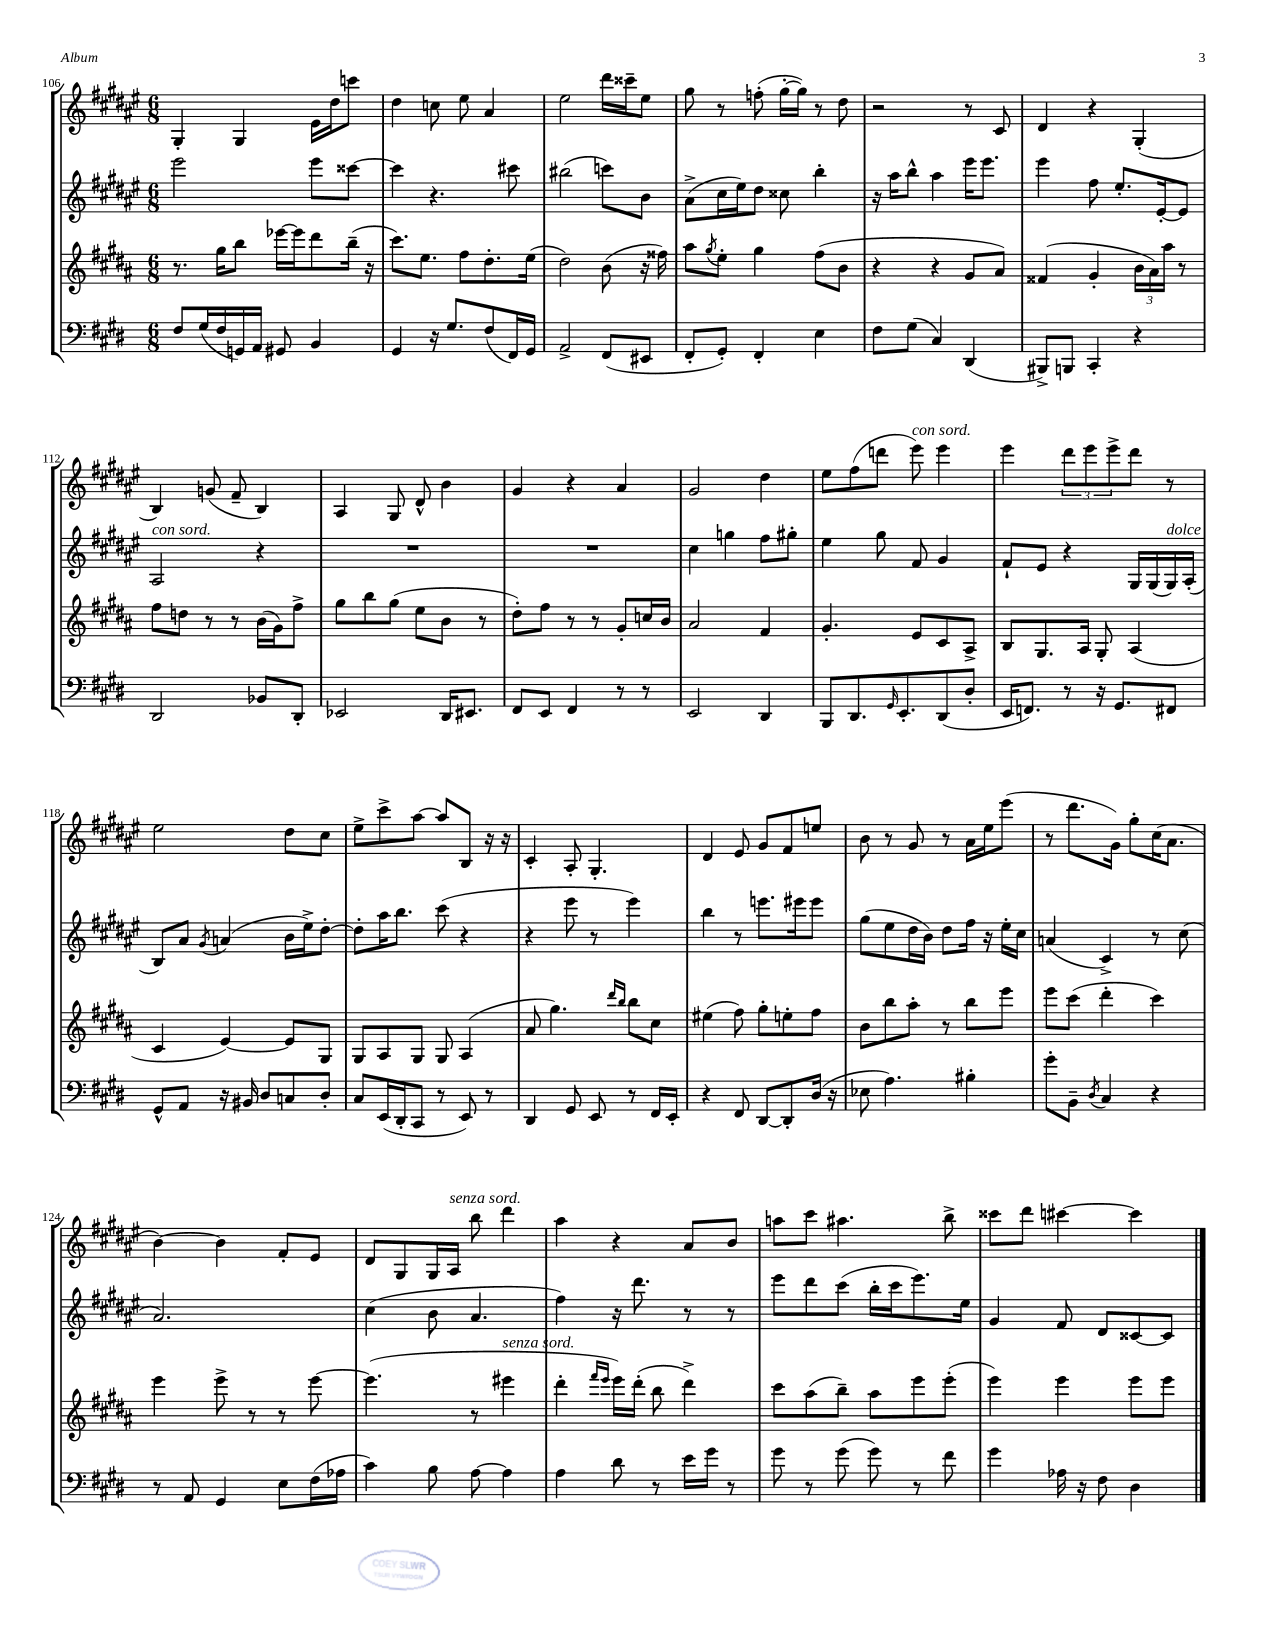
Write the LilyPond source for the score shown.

<<
\new StaffGroup <<
\new Staff = "s0" {
    \clef treble \key fis \major \numericTimeSignature \time 6/8
    gis4-. gis4 eis'16 dis''16 c'''8 |
    dis''4 c''8 eis''8 ais'4 |
    eis''2 dis'''16 cisis'''16-- eis''8 |
    gis''8 r8 f''8-.( gis''16~-. gis''16) r8 dis''8 |
    r2 r8 cis'8 |
    dis'4 r4 gis4-.( |
    b4) g'8( fis'8-- b4) |
    ais4 gis8 dis'8-^ b'4 |
    gis'4 r4 ais'4 |
    gis'2 dis''4 |
    eis''8 fis''8( d'''8 eis'''8^\markup { \italic "con sord." }) eis'''4 |
    eis'''4 \tuplet 3/2 { dis'''8 eis'''8 eis'''8-> } dis'''8 r8 |
    eis''2 dis''8 cis''8 |
    eis''8-> cis'''8-> ais''8~ ais''8 b8 r16 r16 |
    cis'4-. ais8-. gis4.-. |
    dis'4 eis'8 gis'8 fis'8 e''8 |
    b'8 r8 gis'8 r8 ais'16 eis''16 eis'''8( |
    r8 dis'''8. gis'16) gis''8-. cis''16( ais'8. |
    b'4~) b'4 fis'8-. eis'8 |
    dis'8 gis8 gis16 ais16^\markup { \italic "senza sord." } b''8 dis'''4 |
    ais''4 r4 ais'8 b'8 |
    a''8 cis'''8 ais''4. b''8-> |
    cisis'''8 dis'''8 cis'''4~ cis'''4 \bar "|." |
}
\new Staff = "s1" {
    \clef treble \key fis \major \numericTimeSignature \time 6/8
    eis'''2 eis'''8 cisis'''8~ |
    cisis'''4 r4. cis'''8 |
    bis''2( c'''8) b'8 |
    ais'8->( cis''16 eis''16) dis''8 cisis''8 b''4-. |
    r16 ais''16 b''8-^ ais''4 eis'''16 eis'''8. |
    eis'''4 fis''8 eis''8.-. eis'16~-. eis'8 |
    ais2^\markup { \italic "con sord." } r4 |
    R2. |
    R2. |
    cis''4 g''4 fis''8 gis''8-. |
    eis''4 gis''8 fis'8 gis'4 |
    fis'8-! eis'8 r4 gis16 gis16( gis16^\markup { \italic "dolce" }) ais16-.( |
    b8) ais'8 \acciaccatura { gis'8 } a'4( b'16 eis''16->) dis''8~-. |
    dis''8-. ais''16 b''8. cis'''8( r4 |
    r4 eis'''8 r8 eis'''4) |
    b''4 r8 e'''8. eis'''16 eis'''8 |
    gis''8( eis''8 dis''16 b'16) dis''8 fis''16 r16 eis''16-. cis''16 |
    a'4( cis'4->) r8 cis''8( |
    ais'2.) |
    cis''4( b'8 ais'4. |
    fis''4) r16 dis'''8. r8 r8 |
    eis'''8 dis'''8 cis'''8( b''16-. cis'''16 eis'''8.) eis''16 |
    gis'4 fis'8 dis'8 cisis'8~ cisis'8 \bar "|." |
}
\new Staff = "s2" {
    \clef treble \key b \major \numericTimeSignature \time 6/8
    r8. gis''16 b''8 ees'''16~ ees'''16 dis'''8 b''16--( r16 |
    cis'''8.) e''8. fis''8 dis''8.-. e''16( |
    dis''2) b'8( r16 fisis''16) |
    ais''8 \acciaccatura { gis''8 } e''8-. gis''4 fis''8( b'8 |
    r4 r4 gis'8 ais'8) |
    fisis'4( gis'4-. \tuplet 3/2 { b'16 ais'16) ais''16 } r8 |
    fis''8 d''8 r8 r8 b'16( gis'16) fis''8-> |
    gis''8 b''8 gis''8( e''8 b'8 r8 |
    dis''8-.) fis''8 r8 r8 gis'8-. c''16 b'16 |
    ais'2 fis'4 |
    gis'4.-. e'8 cis'8 ais8-> |
    b8 gis8. ais16 gis8-. ais4( |
    cis'4 e'4~) e'8 gis8 |
    gis8 ais8 gis8 gis8 ais4( |
    ais'8 gis''4.) \grace { dis'''16 b''16 } b''8 cis''8 |
    eis''4( fis''8) gis''8-. e''8-. fis''8 |
    b'8 b''8 ais''8-. r8 b''8 e'''8 |
    e'''8 cis'''8( dis'''4-. cis'''4) |
    e'''4 e'''8-> r8 r8 e'''8~ |
    e'''4.( r8 eis'''4^\markup { \italic "senza sord." } |
    dis'''4-. \grace { fis'''16 e'''16 } e'''16) dis'''16-.( b''8 dis'''4->) |
    cis'''8 ais''8( b''8--) ais''8 e'''8 e'''8-.( |
    e'''4) e'''4 e'''8 e'''8 \bar "|." |
}
\new Staff = "s3" {
    \clef bass \key e \major \numericTimeSignature \time 6/8
    fis8 gis16( fis16 g,16) a,16 gis,8 b,4 |
    gis,4 r16 gis8. fis8( fis,16) gis,16 |
    a,2-> fis,8( eis,8 |
    fis,8-. gis,8-.) fis,4-. e4 |
    fis8 gis8( cis4) dis,4( |
    bis,,8->) b,,8 cis,4-. r4 |
    dis,2 bes,8 dis,8-. |
    ees,2 dis,16 eis,8. |
    fis,8 e,8 fis,4 r8 r8 |
    e,2 dis,4 |
    b,,8 dis,8. \grace { gis,16 } e,8.-. dis,8( dis8-. |
    e,16 f,8.) r8 r16 gis,8. fis,8 |
    gis,8-^ a,8 r16 bis,16 dis8 c8 dis8-. |
    cis8 e,16( dis,16-. cis,8 r8 e,8) r8 |
    dis,4 gis,8 e,8 r8 fis,16 e,16-. |
    r4 fis,8 dis,8~ dis,8-. dis16( r16 |
    ees8 a4.) bis4-. |
    gis'8-. b,8-- \acciaccatura { dis8 } cis4 r4 |
    r8 a,8 gis,4 e8 fis16( aes16 |
    cis'4) b8 a8~ a4 |
    a4 dis'8 r8 e'16 gis'16 r8 |
    gis'8 r8 gis'8( gis'8) r8 fis'8 |
    gis'4 aes16 r16 fis8 dis4 \bar "|." |
}
>>
>>
\layout { \context { \Score currentBarNumber = #106 } }
